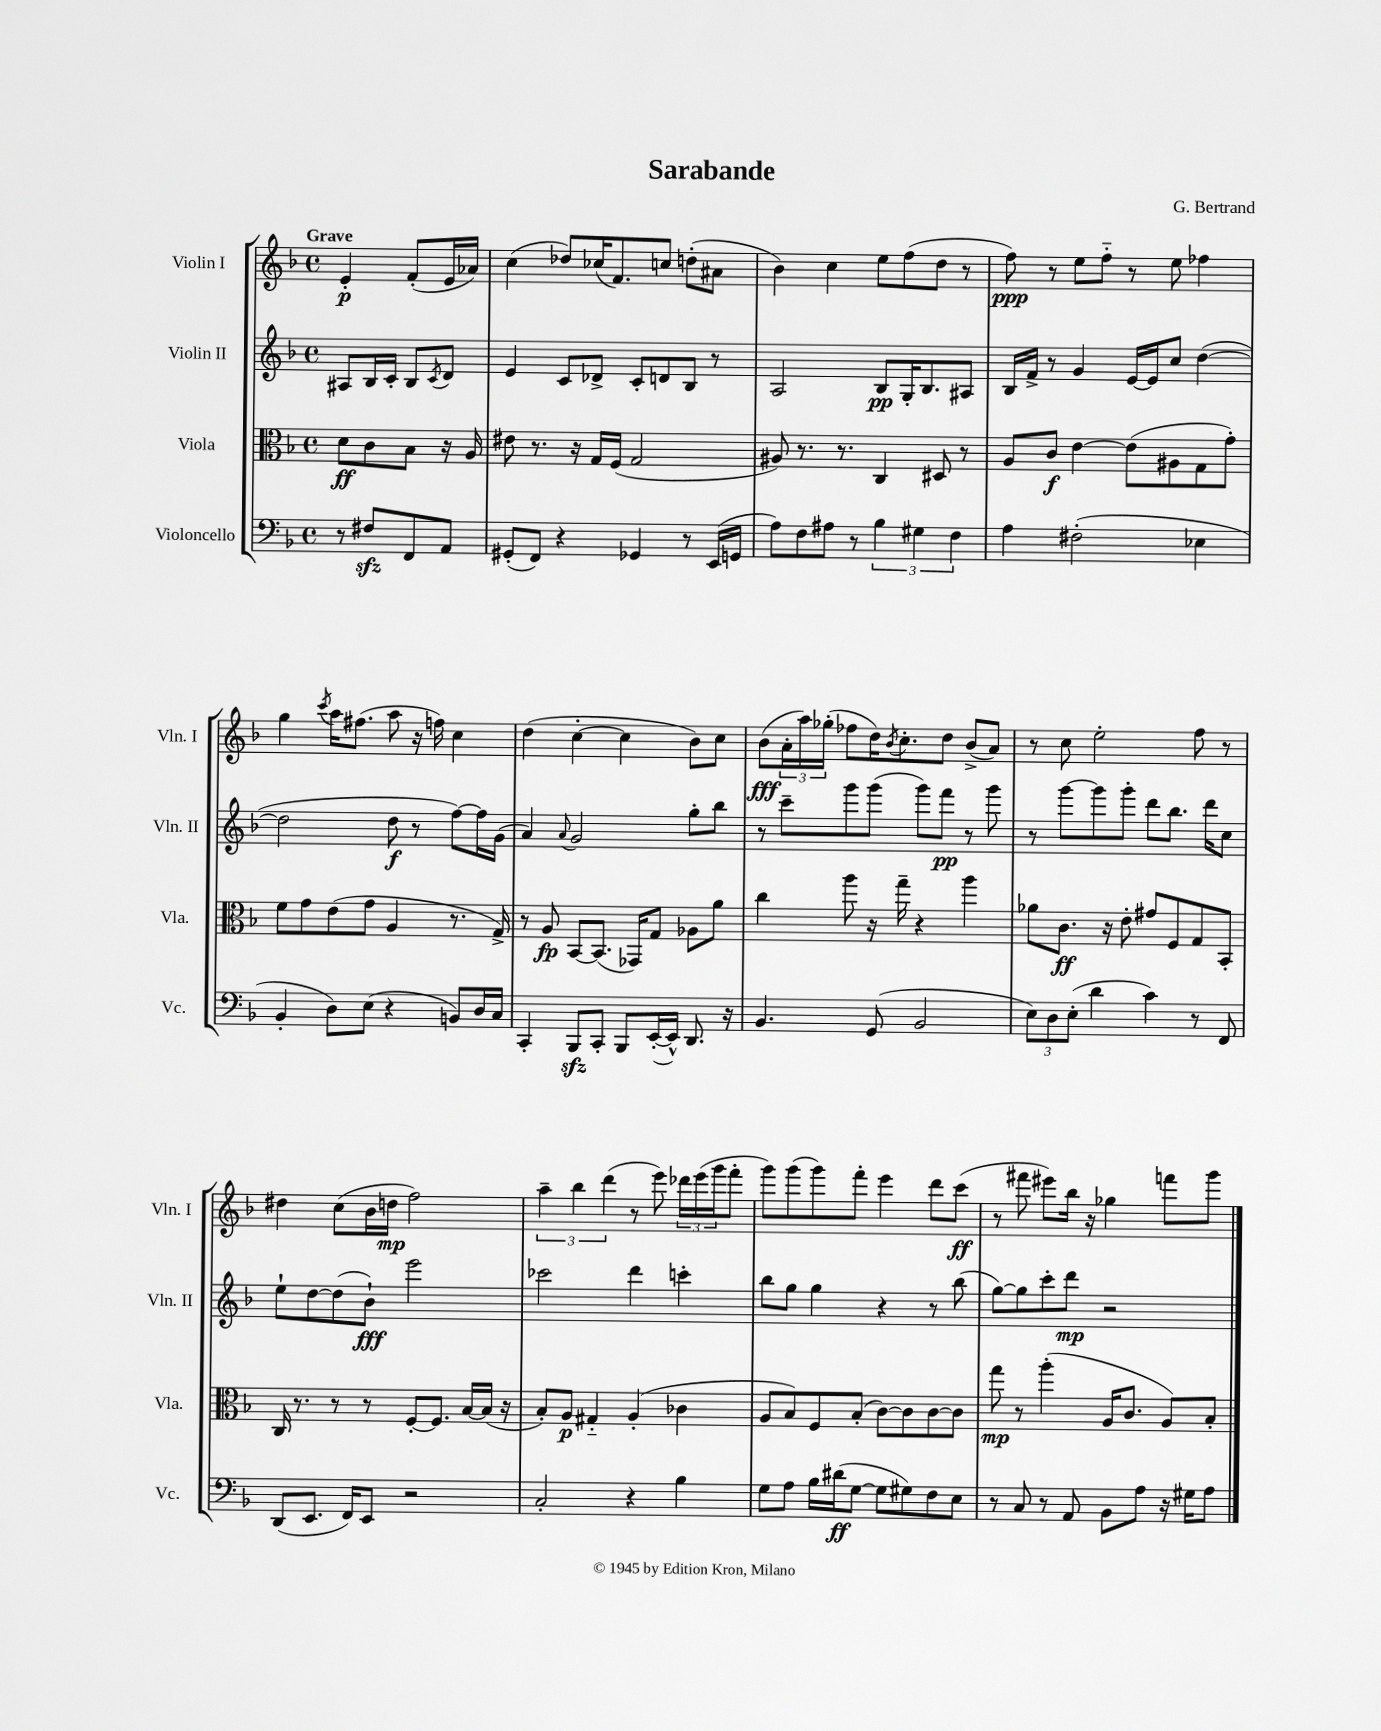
\header { title = "Sarabande" composer = "G. Bertrand" }
<<
\new StaffGroup <<
\new Staff = "s0" \with { instrumentName = "Violin I" shortInstrumentName = "Vln. I" } {
    \clef treble \key f \major \defaultTimeSignature \time 4/4 \partial 2 \tempo "Grave"
    e'4-.\p f'8-.( e'16 aes'16) |
    c''4( des''8) ces''16( f'8.) c''8 d''8-.( ais'8 |
    bes'4) c''4 e''8 f''8( d''8 r8 |
    f''8\ppp) r8 e''8 f''8-_ r8 e''8 fes''4 |
    g''4 \acciaccatura { c'''8 } a''16 fis''8.( a''8 r16 f''16) c''4 |
    d''4( c''4~-. c''4 bes'8) c''8 |
    bes'8\fff( \tuplet 3/2 { a'16-. a''16) ges''16-.( } fes''8 d''16) \acciaccatura { bes'8 } c''8.-. d''8 bes'8->( a'8) |
    r8 c''8 e''2-. f''8 r8 |
    dis''4 c''8( bes'16 d''16\mp f''2) |
    \tuplet 3/2 { a''4-- bes''4 d'''4( } r8 e'''8) \tuplet 3/2 { des'''16 e'''16( g'''16 } f'''8-. |
    g'''8) g'''8( g'''8) f'''8-. e'''4 d'''8 c'''8\ff( |
    r8 fis'''8 eis'''8) bes''16 r16 ges''4 f'''8 g'''8 \bar "|." |
}
\new Staff = "s1" \with { instrumentName = "Violin II" shortInstrumentName = "Vln. II" } {
    \clef treble \key f \major \defaultTimeSignature \time 4/4 \partial 2
    ais8 bes16 c'16-. bes8 \acciaccatura { c'8 } d'8 |
    e'4 c'8 des'8-> c'8-. d'8 bes8 r8 |
    a2 bes8\pp g16-. bes8. ais8 |
    bes16 f'16-> r8 g'4 e'16~ e'16 c''8 d''4~( |
    d''2 d''8\f r8 f''8~) f''16 g'16( |
    a'4) \appoggiatura { a'8 } g'2 g''8-. bes''8 |
    r8 c'''8-- g'''8 g'''8( g'''8) f'''8\pp r8 g'''8 |
    r8 g'''8~ g'''8 g'''8-. d'''8 bes''8. d'''16 c''8 |
    e''8-! d''8~ d''8( bes'8-!\fff) e'''2 |
    ces'''2 d'''4 c'''4-. |
    bes''8 g''8 g''4 r4 r8 bes''8( |
    g''8~) g''8 c'''8-. d'''8\mp r2 \bar "|." |
}
\new Staff = "s2" \with { instrumentName = "Viola" shortInstrumentName = "Vla." } {
    \clef alto \key f \major \defaultTimeSignature \time 4/4 \partial 2
    d'8\ff c'8 bes8 r16 a16 |
    eis'8 r8. r16 g16 f16( g2 |
    ais8) r8. r8. c4 dis8 r8 |
    a8 c'8\f e'4~ e'8( ais8 g8 g'8-.) |
    f'8 g'8 e'8( g'8 a4 r8. g16->) |
    r8 a8\fp bes,8~ bes,8.( ges,16) g8 aes8 a'8 |
    c''4 a''8 r16 g''16-- r4 a''4 |
    aes'8 c'8.\ff r16 e'8-. gis'8 f8 g8 bes,8-. |
    c16 r8. r8 r8 f8~-. f8. bes16~ bes16( r16 |
    bes8-.) a8\p gis4-_ a4-.( ces'4 |
    a8 bes8) f8 bes8-.( c'8~) c'8 c'8~ c'8 |
    g''8\mp r8 a''4-.( a16 c'8. a8) bes8-. \bar "|." |
}
\new Staff = "s3" \with { instrumentName = "Violoncello" shortInstrumentName = "Vc." } {
    \clef bass \key f \major \defaultTimeSignature \time 4/4 \partial 2
    r8 fis8\sfz f,8 a,8 |
    gis,8-.( f,8) r4 ges,4 r8 e,16( g,16 |
    a8) f8 ais8 r8 \tuplet 3/2 { bes4 gis4 f4 } |
    a4 fis2-.( ees4 |
    bes,4-. d8) e8( r4 b,8) d16 c16 |
    c,4-. bes,,8\sfz c,8-. bes,,8 e,16~-.( e,16-^) d,8. r16 |
    bes,4. g,8( bes,2 |
    \tuplet 3/2 { e8) d8 e8-.( } d'4 c'4) r8 f,8 |
    d,8( e,8. f,16) e,8 r2 |
    c2-. r4 bes4 |
    g8 a8 bes16 dis'16\ff( g8~ g8 gis8) f8 e8 |
    r8 c8 r8 a,8 bes,8 a8 r16 gis16 a8 \bar "|." |
}
>>
>>
\layout { \context { \Score \remove "Bar_number_engraver" } }
